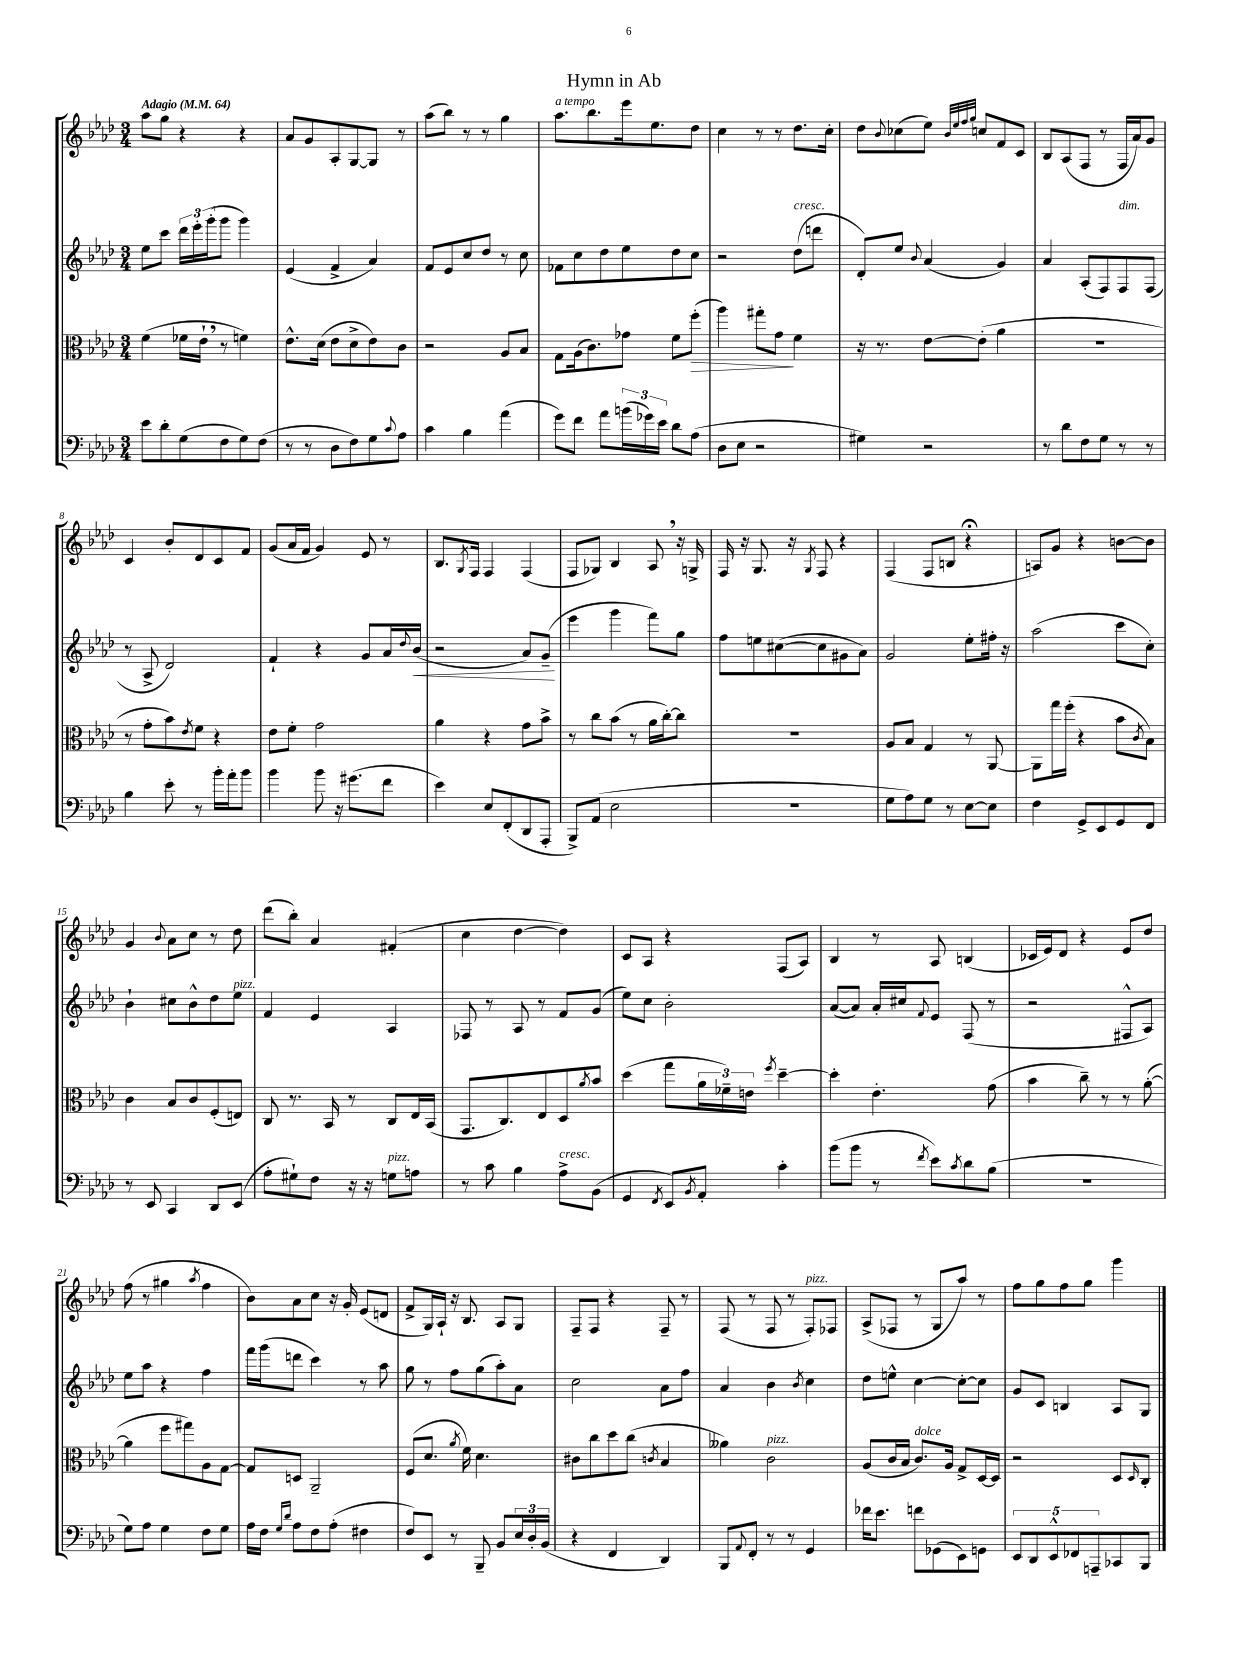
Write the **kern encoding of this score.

**kern	**kern	**kern	**kern
*staff4	*staff3	*staff2	*staff1
*clefF4	*clefC3	*clefG2	*clefG2
*k[b-e-a-d-]	*k[b-e-a-d-]	*k[b-e-a-d-]	*k[b-e-a-d-]
*M3/4	*M3/4	*M3/4	*M3/4
*MM64	*MM64	*MM64	*MM64
8e-\L	(4f\	8ee-\L	8aa-\L
8d-'\	.	8ccc\J	8gg\J
(8G\	16f-\LL	24ddd-\LL	4r
.	.	24eee-'\	.
.	16e-`\JJ	.	.
.	.	(24ggg'\J	.
8F\	8r	8ggg\J	.
8G\)	4f\)	4ggg\)	4r
(8F\J	.	.	.
=	=	=	=
8r	8.e-^^\L	(4e-/	8a-/L
8r	.	.	8g/
.	(16d-\Jk	.	.
8D-\L	8e-\L	4f^/	8A-'/
8F\)	8d-^\	.	[8G/
8G\	8e-\)	4a-/)	8G/]J
8qqc/	.	.	.
8A-\J	8c\J	.	8r
=	=	=	=
4c\	2r	8f/L	(8aa-\L
.	.	8e-/	8bb-\J)
4B-\	.	8cc/	8r
.	.	8dd-/J	8r
(4a-\	8A-/L	8r	4gg\
.	8B-/J	8cc\	.
=	=	=	=
8g\L)	8G\L	8f-\L	8.aa-\L
8f\J	(16A-\k	8cc\	.
.	8.c\)	.	8.bb-\
8a-\L	.	8dd-\	.
(24b\L	8g-\J	8ee-\	16eee-\k
24g-\)	.	.	.
.	.	.	8.ee-\
24e-\JJ	.	.	.
8d-\L	8f\L	8dd-\	.
(8A-\J	(8ff'\J	8cc\J	8dd-\J
=	=	=	=
8D-\L	4aa-\)	2r	4cc\
8E-\J	.	.	.
2r	8gg#'\L	.	8r
.	8g\J	.	8r
.	4f\	(8dd-\L	8.dd-\L
.	.	8ddd\J	.
.	.	.	16cc'\Jk
=	=	=	=
4G#\)	16r	8d-'/L)	8dd-\L
.	8.r	.	.
.	.	.	8qqb-/
.	.	8ee-/J	(8cc-\
.	.	8qqb-/	.
2r	[8e-\L	(4a-/	8ee-\J)
.	.	.	32qqb-/LLL
.	.	.	32qqee-/
.	.	.	32qqff/
.	.	.	32qqgg/JJJ
.	(8e-'\]J	.	8cc/L
.	4a-\	4g/)	8f/
.	.	.	8c/J
=	=	=	=
8r	2.r	4a-/	8B-/L
8d-\L	.	.	(8A-/
8F\	.	(8A-'/L	8F/J
8G\J	.	8F/)	8r
8r	.	8F/	16F/LL
.	.	.	16a-/J)
8r	.	(8F/J	8g/J
=	=	=	=
4B-\	8r	8r	4c/
.	8g'\L	8A-^/	.
8e-'\	8b-\)	2d-/)	8b-'/L
.	8qe-/	.	.
8r	8f\J	.	8d-/
16b-'\LL	4r	.	8c/
16a-'\J	.	.	.
8b-\J	.	.	8f/J
=	=	=	=
4b-\	8e-\L	4f`/	(8g/L
.	8f'\J	.	16a-/L
.	.	.	16f/JJ
8b-\	2g\	4r	4g/)
16r	.	.	.
(8.g#\L	.	.	.
.	.	8g/L	8e-/
8f\J	.	16a-/L	8r
.	.	8qqdd-/	.
.	.	(16b-/JJ	.
=	=	=	=
4e-\)	4a-\	2r	8.B-/L
.	.	.	8qG/
.	.	.	16F/Jk
8E-/L	4r	.	4F/
(8FF'/	.	.	.
8DD-/	8g\L	8a-/L)	(4F/
8AAA-'/J	8b-^\J	(8g~/J	.
=	=	=	=
8BBB-^/L)	8r	4eee-\	8F/L
(8AA-/J	8cc\L	.	8G-/J)
2E-\	(8b-\J	4ggg\	4B-/
.	8r	.	.
.	16a-\LL	8fff\L)	8A-/
.	[16cc'\J)	.	.
.	8cc\]J	8gg\J	16r
.	.	.	16G^/
=	=	=	=
2.r	2.r	8ff\L	16F/
.	.	.	16r
.	.	8ee\	8.G/
.	.	([8cc#\	.
.	.	.	16r
.	.	.	8qG/
.	.	8cc#\]	8F/
.	.	8g#\	4r
.	.	8a-\J)	.
=	=	=	=
8G\L	8A-/L	2g/	(4F/
8A-\)	8B-/J	.	.
8G\J	4G/	.	8F/L
8r	.	.	8B/J
[8E-\L	8r	8ee-'\L	4r;
8E-\]J	[8AA-/	16ff#'\Jk	.
.	.	16r	.
=	=	=	=
4F\	8AA-\]L	(2aa-\	8A/L)
.	16gg\L	.	8g/J
.	(16ff'\JJ	.	.
8GG^/L	4r	.	4r
8EE-/	.	.	.
8GG/	8b-\L	8ccc\L	[8b\L
.	8qc/	.	.
8FF/J	8B-\J)	8cc'\J)	8b\]J
=	=	=	=
8r	4c\	4b-`\	4g/
8EE-/	.	.	.
.	.	.	8qqb-/
4CC/	8B-/L	8cc#\L	8a-\L
.	8c/	8b-^^\	8cc\J
8DD-/L	(8F'/	8dd-\	8r
(8EE-/J	8E/J)	8ee-\J	8dd-\
=	=	=	=
8A-'\L	8C/	4f/	(8ddd-\L
8G#`\)	8.r	.	8bb-'\J)
8F\J	.	4e-/	4a-/
.	16BB-/	.	.
16r	8r	.	.
16r	.	.	.
8G\L	8C/L	4A-/	(4f#'/
8A\J	16E-/L	.	.
.	(16BB-/JJ	.	.
=	=	=	=
8r	8.GG/L	8F-/	4cc\
8c\	.	8r	.
.	8.C/)	.	.
4B-\	.	8A-/	[4dd-\
.	8E-/	8r	.
8A-^\L	8D-/	8f/L	4dd-\])
.	8qa-/	.	.
(8BB-\J	8b-/J	(8g/J	.
=	=	=	=
4GG/	(4dd-\	8ee-\L)	8c/L
.	.	8cc\J	8A-/J
8qFF/	.	.	.
8EE-/L)	8gg\L	2b-'\	4r
8qBB-/	.	.	.
8AA-'/J	24a-\L	.	.
.	24f-~\)	.	.
.	24e\JJ	.	.
.	8qff/	.	.
4c'\	[4dd-~\	.	(8F/L
.	.	.	8A-/J)
=	=	=	=
(8b-\L	4dd-'\]	([8a-/L	4B-/
8b-\J	.	8a-/]J)	.
8r	4.e-'\	16a-'/LL	8r
.	.	16cc#/J	.
8qf/	.	8qqf/	.
8e-\L)	.	8e-/J	8A-/
8qc/	.	.	.
8d-\	.	(8F/	(4B/
(8B-\J	(8g\	8r	.
=	=	=	=
2.r	4b-\	2r	16c-/LL
.	.	.	16e-/J)
.	.	.	8d-/J
.	8cc~\)	.	4r
.	8r	.	.
.	8r	8F#^^/L	8e-/L
.	([8a-'\	8A-/J)	8dd-/J
=	=	=	=
8G\L)	4a-\]	8ee-\L	(8ff\
8A-\J	.	8aa-\J	8r
4G\	8ff\L	4r	4gg#\
.	8gg#\)	.	.
.	.	.	8qaa-/
8F\L	8A-\	4ff\	4ff\
8G\J	[8G\J	.	.
=	=	=	=
16A-\LL	8G/]L	16fff\LL	8b-\L)
16F\JJ	.	(16ggg\J	.
16qqG/LL	.	.	.
16qqd-/JJ	.	.	.
8A-\L	8D/J	8ddd\J	8a-\
8F\	2AA-~/	4ccc\)	8cc\J
(8A-'\J	.	.	16r
.	.	.	16g'/
4F#\	.	8r	(8e-/L
.	.	8aa-\	8d/J
=	=	=	=
8F/L)	(8F/L	8gg\	8f^/L
8EE-/J	8.d-/J	8r	16G/L)
.	.	.	16A-`/JJ
8r	.	8ff\L	16r
.	8qa-/	.	.
.	16f\)	.	8.B-/
8BBB-~/	4.d-\	(8gg\	.
8BB-/L	.	8aa-'\)	8A-/L
24E-/L	.	8a-\J	8G/J
24D-'/	.	.	.
(24BB-/JJ	.	.	.
=	=	=	=
4r	8c#\L	2cc\	8F~/L
.	8cc\	.	8F/J
4FF/	8dd-\	.	4r
.	(8cc\J	.	.
.	8qc/	.	.
4DD-/)	4B-/	8a-\L	8F~/
.	.	8ff\J	8r
=	=	=	=
8BBB-/L	4a--\)	4a-/	(8F/
8qqAA-/	.	.	.
8FF'/J	.	.	8r
8r	2c\	4b-\	8F/
8r	.	.	8r
.	.	8qb-/	.
4GG/	.	4cc\	8F'/L)
.	.	.	8F-/J
=	=	=	=
16f-\LK	(8A-/L	8dd-\L	(8A-^/L
8.e-\J	.	.	.
.	16c/L	8ee^^\J	8F-/J
.	16B-/JJ	.	.
8f\L	8.c/L)	[4cc\	8r
(8GG-\	.	.	8G/L
.	16A-/Jk	.	.
8EE-\)	8G^/L	8cc'\_L	8aa-/J)
8GG\J	[16D-/L	8cc\]J	8r
.	16D-/]JJ	.	.
=	=	=	=
10EE-/L	2r	8g/L	8ff\L
10DD-/	.	.	.
.	.	8c/J	8gg\
10EE-^^/	.	.	.
.	.	4B/	8ff\
10FF-/	.	.	.
.	.	.	8gg\J
10AAA~/	.	.	.
8CC-/	8D-/L	8A-/L	4ggg\
.	16qqD-/	.	.
8BBB-/J	8C'/J	8G/J	.
==	==	==	==
*-	*-	*-	*-
